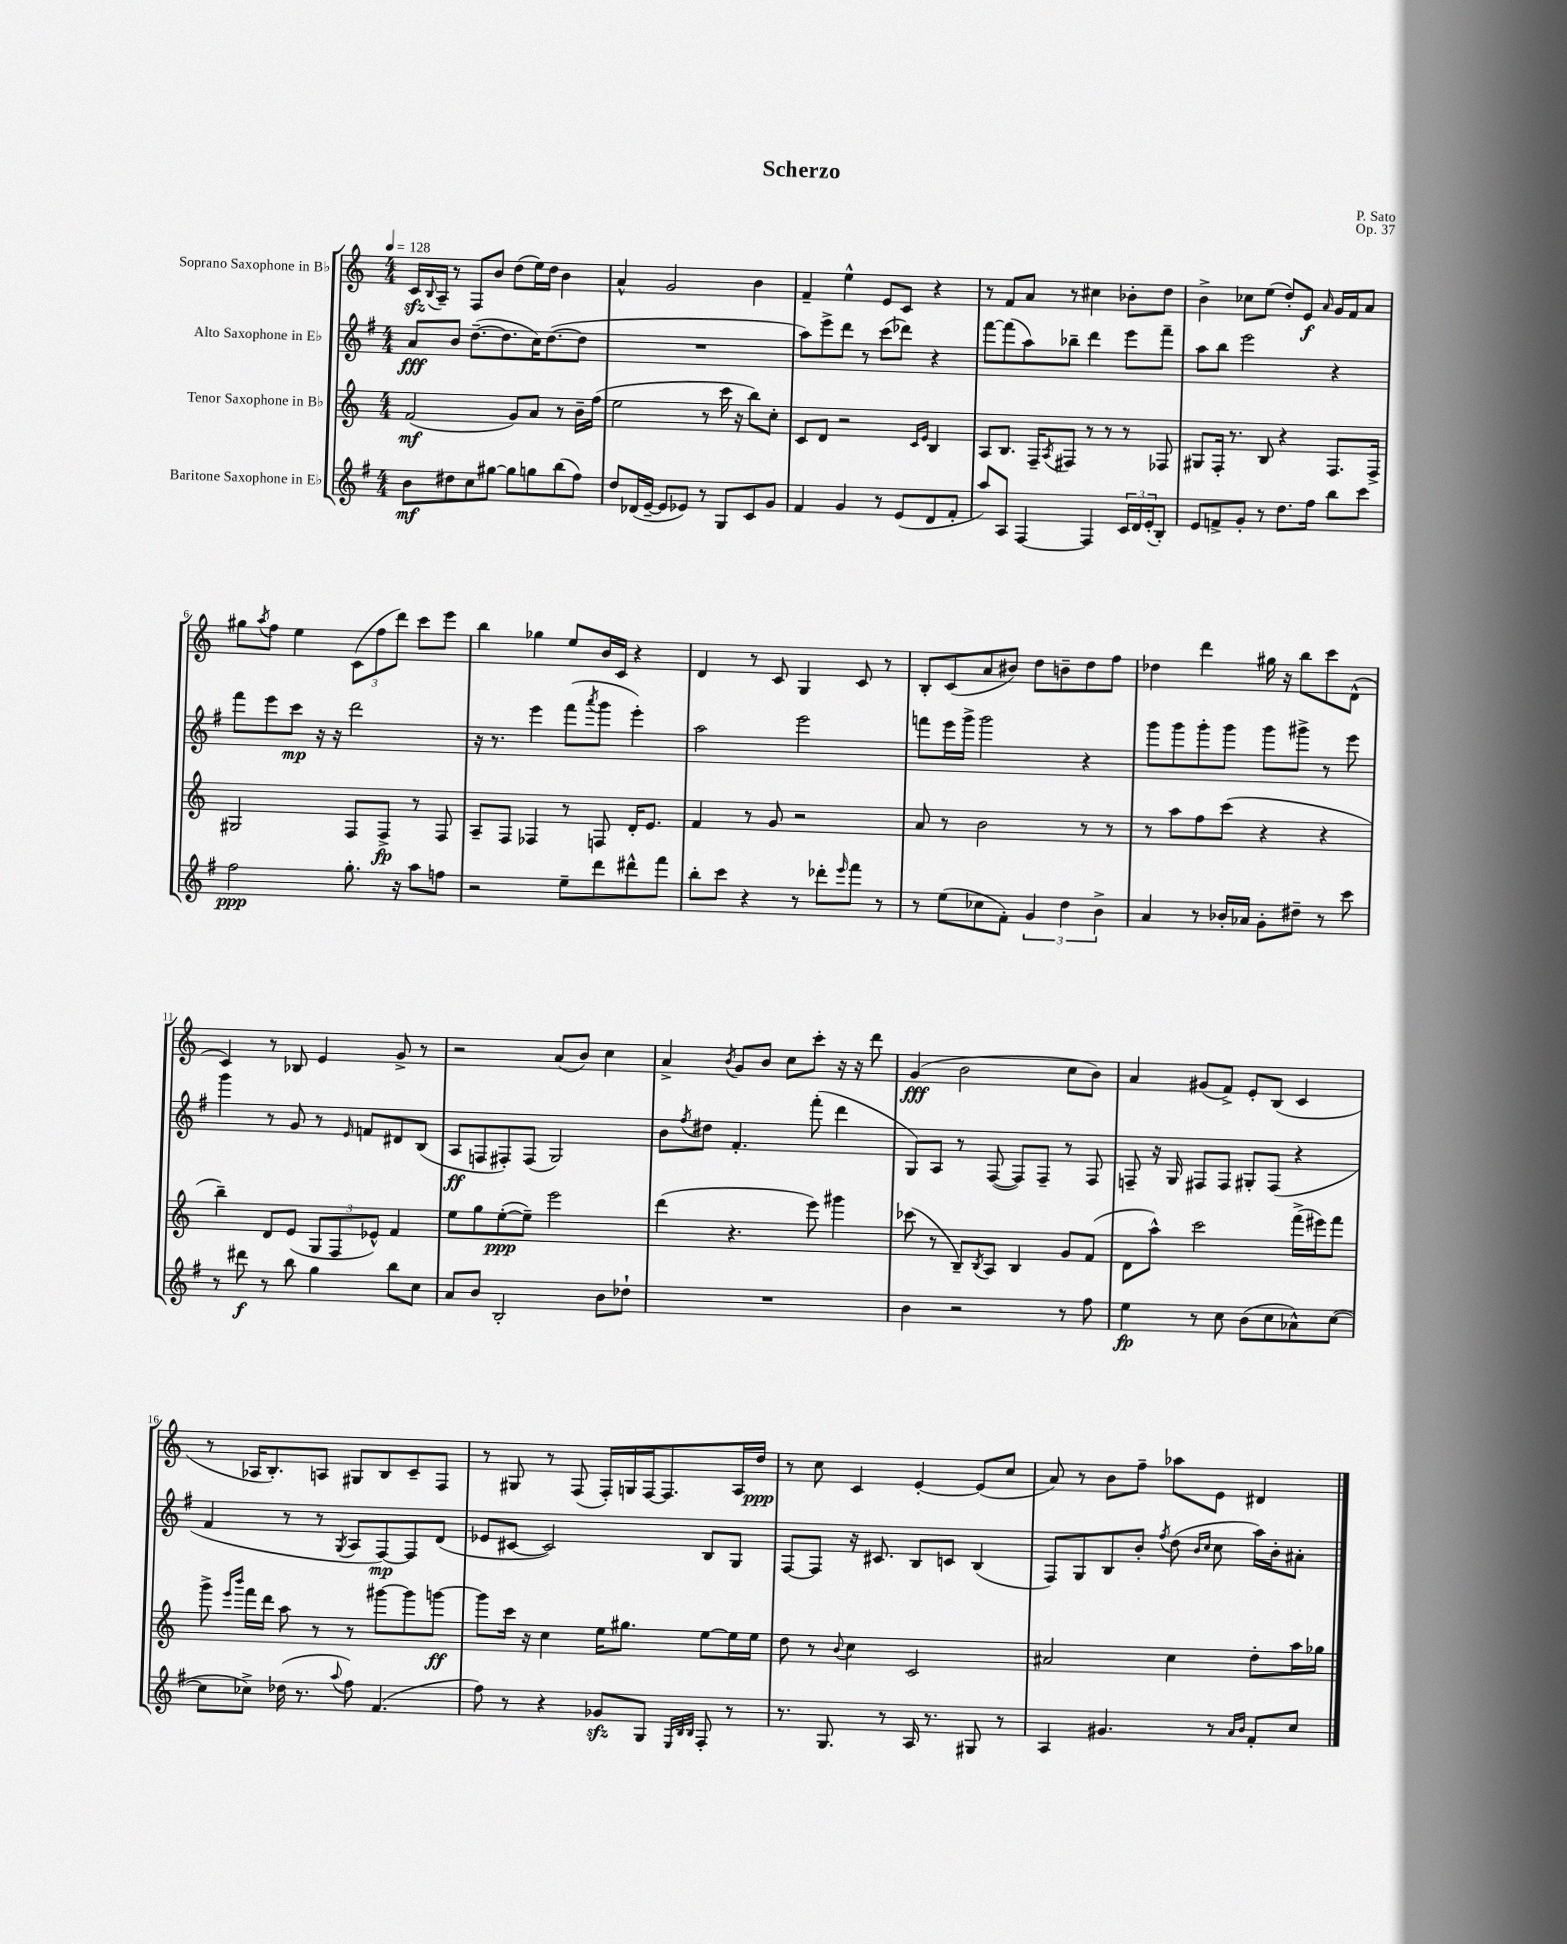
\header { title = "Scherzo" composer = "P. Sato" opus = "Op. 37" }
<<
\new StaffGroup <<
\new Staff = "s0" \with { instrumentName = "Soprano Saxophone in Bb" } {
    \clef treble \key c \major \numericTimeSignature \time 4/4 \tempo 4 = 128
    c'16\sfz \appoggiatura { b8 } a16-- r8 f8 b'8 d''8( e''16) d''16 b'4 |
    a'4-^ g'2 b'4 |
    f'4-- e''4-^ e'8 c'8 r4 |
    r8 f'8 a'8 r8 cis''4 bes'8-. d''8 |
    b'4-> ces''8 e''8( d''8-.) e'8\f \grace { a'16 } g'16 f'16 a'8 |
    gis''8 \acciaccatura { a''8 } f''8 e''4 \tuplet 3/2 { c'8( f''8 d'''8) } c'''8 e'''8 |
    b''4 ges''4 e''8 b'16 c'16 r4 |
    d'4 r8 c'8 g4 c'8 r8 |
    b8-. c'8( a'8 bis'8) d''8 b'8-- d''8 f''8 |
    des''4 d'''4 gis''16 r16 b''8 c'''8 d'8-^( |
    c'4) r8 bes8 e'4 g'8-> r8 |
    r2 a'8( b'8) c''4 |
    a'4-> \acciaccatura { b'8 } g'8 b'8 c''8 c'''8-. r16 r16 d'''8 |
    g'4\fff( b'2 c''8 b'8) |
    a'4 gis'8( f'8->) e'8-. b8( c'4 |
    r8 aes16 b8.-.) a8 gis8 b8 c'8-- f8 |
    r8 gis8 r8 f8( f16-.) g16 f16~ f8. a16 d''16\ppp |
    r8 c''8 c'4 e'4~-. e'8( c''8 |
    a'8) r8 b'8 f''8-- aes''8 e'8 dis'4 \bar "|." |
}
\new Staff = "s1" \with { instrumentName = "Alto Saxophone in Eb" } {
    \clef treble \key g \major \numericTimeSignature \time 4/4
    a'8\fff b'8 d''8.~--( d''8. c''16) d''8.~( d''8 |
    R1 |
    a''8) e'''8-> d'''8 r8 c'''8( des'''8) r4 |
    fis'''8~ fis'''8( a''8) bes''8-- d'''4 e'''8 fis'''8-- |
    a''8 b''8 e'''2 r4 |
    fis'''8 e'''8 c'''8\mp r16 r16 d'''2 |
    r16 r8. e'''4 fis'''8( \acciaccatura { a'''8 } g'''8 e'''4-.) |
    a''2 e'''2 |
    f'''8 e'''16 g'''16-> g'''2 r4 |
    g'''8 g'''8 g'''8-. g'''8 g'''8 gis'''8-> r8 e'''8 |
    g'''4 r8 g'8 r8 \grace { e'16 } f'8 dis'8 b8( |
    a8\ff f8 fis8-.) fis8( g2) |
    b'8 \acciaccatura { fis''8 } dis''8 fis'4.-. fis'''8-.( d'''4 |
    g8) a8 r8 fis8~( fis8) fis8-- r8 fis8 |
    f8-- r16 g16 fis8 fis8 gis8-. fis8( r4 |
    fis'4 r8 r8 \acciaccatura { g8 } a8 fis8~\mp) fis8 d'8( |
    ees'8 cis'8~ cis'2) b8 g8 |
    fis8~ fis8 r16 cis'8. b8 c'8 b4( |
    fis8) g8 b8 b'8-. \acciaccatura { fis''8 } d''8( \grace { b'16 c''16 } c''8 a''16) b'16-. ais'8-. \bar "|." |
}
\new Staff = "s2" \with { instrumentName = "Tenor Saxophone in Bb" } {
    \clef treble \key c \major \numericTimeSignature \time 4/4
    f'2\mf( g'8) a'8 r8 b'16-- f''16( |
    e''2 r8 c'''16 r16 b''8) c''8-. |
    c'8 d'8 r2 \grace { c'16 e'16 } b4 |
    a8 b8. f16-- \acciaccatura { a8 } fis8 r8 r8 r8 fes8 |
    gis8 f16-. r8. b8 r4 f8. f16-> |
    gis2 f8 f8->\fp r8 f8 |
    a8-- f8 fes4 r8 f8 d'16-. e'8. |
    f'4 r8 g'8 r2 |
    a'8 r8 b'2 r8 r8 |
    r8 a''8 f''8 c'''8( r4 r4 |
    b''4--) d'8 e'8( \tuplet 3/2 { g8 f8 ees'8-^) } f'4 |
    e''8 g''8 e''8~-.\ppp( e''8--) e'''2 |
    d'''4( r4. e'''8) gis'''4 |
    ces'''8( r8 b8--) \acciaccatura { b8 } a8 b4 g'8 f'8( |
    d'8 a''8-^) c'''2 f'''16->( eis'''16) f'''8 |
    g'''8-> \grace { e'''16 b'''16 } f'''16 d'''16 a''8 r8 r8 gis'''8~ gis'''8 g'''8~\ff |
    g'''8 c'''16 r16 c''4 e''16 gis''8. e''8~ e''16 e''16 |
    d''8 r8 \appoggiatura { b'8 } c''4 c'2 |
    ais'2 c''4 d''8-. a''16 ges''16 \bar "|." |
}
\new Staff = "s3" \with { instrumentName = "Baritone Saxophone in Eb" } {
    \clef treble \key g \major \numericTimeSignature \time 4/4
    b'8\mf dis''8 c''8 gis''8~ gis''8 g''8 b''8( fis''8) |
    d''8 des'16( e'16~-- e'8 ees'8) r8 g8 c'8 g'8 |
    fis'4 g'4 r8 e'8( d'8 fis'8-. |
    a''8) a8 fis4~ fis4 \tuplet 3/2 { c'16 d'16 e'16-.( } b8-.) |
    e'8 f'8-> g'8-. r8 d''8. fis''16 b''8 c'''8 |
    fis''2\ppp g''8.-. r16 a''8 f''8 |
    r2 e''8-- d'''8 dis'''8-^ fis'''8 |
    b''8-. c'''8 r4 r8 des'''8-. \grace { e'''16 } fis'''8 r8 |
    r8 e''8( ces''8 fis'8-.) \tuplet 3/2 { g'4 d''4 b'4-> } |
    a'4 r8 bes'16-. aes'16 g'8-. dis''8-- r8 c'''8 |
    r8 dis'''8\f r8 b''8 g''4 b''8 c''8 |
    a'8 b'8 b2-. b'8 des''8-! |
    R1 |
    b'4 r2 r8 fis''8 |
    e''4\fp r8 c''8 b'8( c''8 aes'8-^) c''8~( |
    c''8 ces''8->) des''16( r8. \appoggiatura { a''8 } fis''8) fis'4.( |
    fis''8) r8 r4 ges'8\sfz g8 \grace { e32 b32 b32 } fis8-. r8 |
    r8. g8. r8 a16 r8. gis8 r8 |
    a4 gis'4. r8 \grace { a'16 b'16 } fis'8-. c''8 \bar "|." |
}
>>
>>
